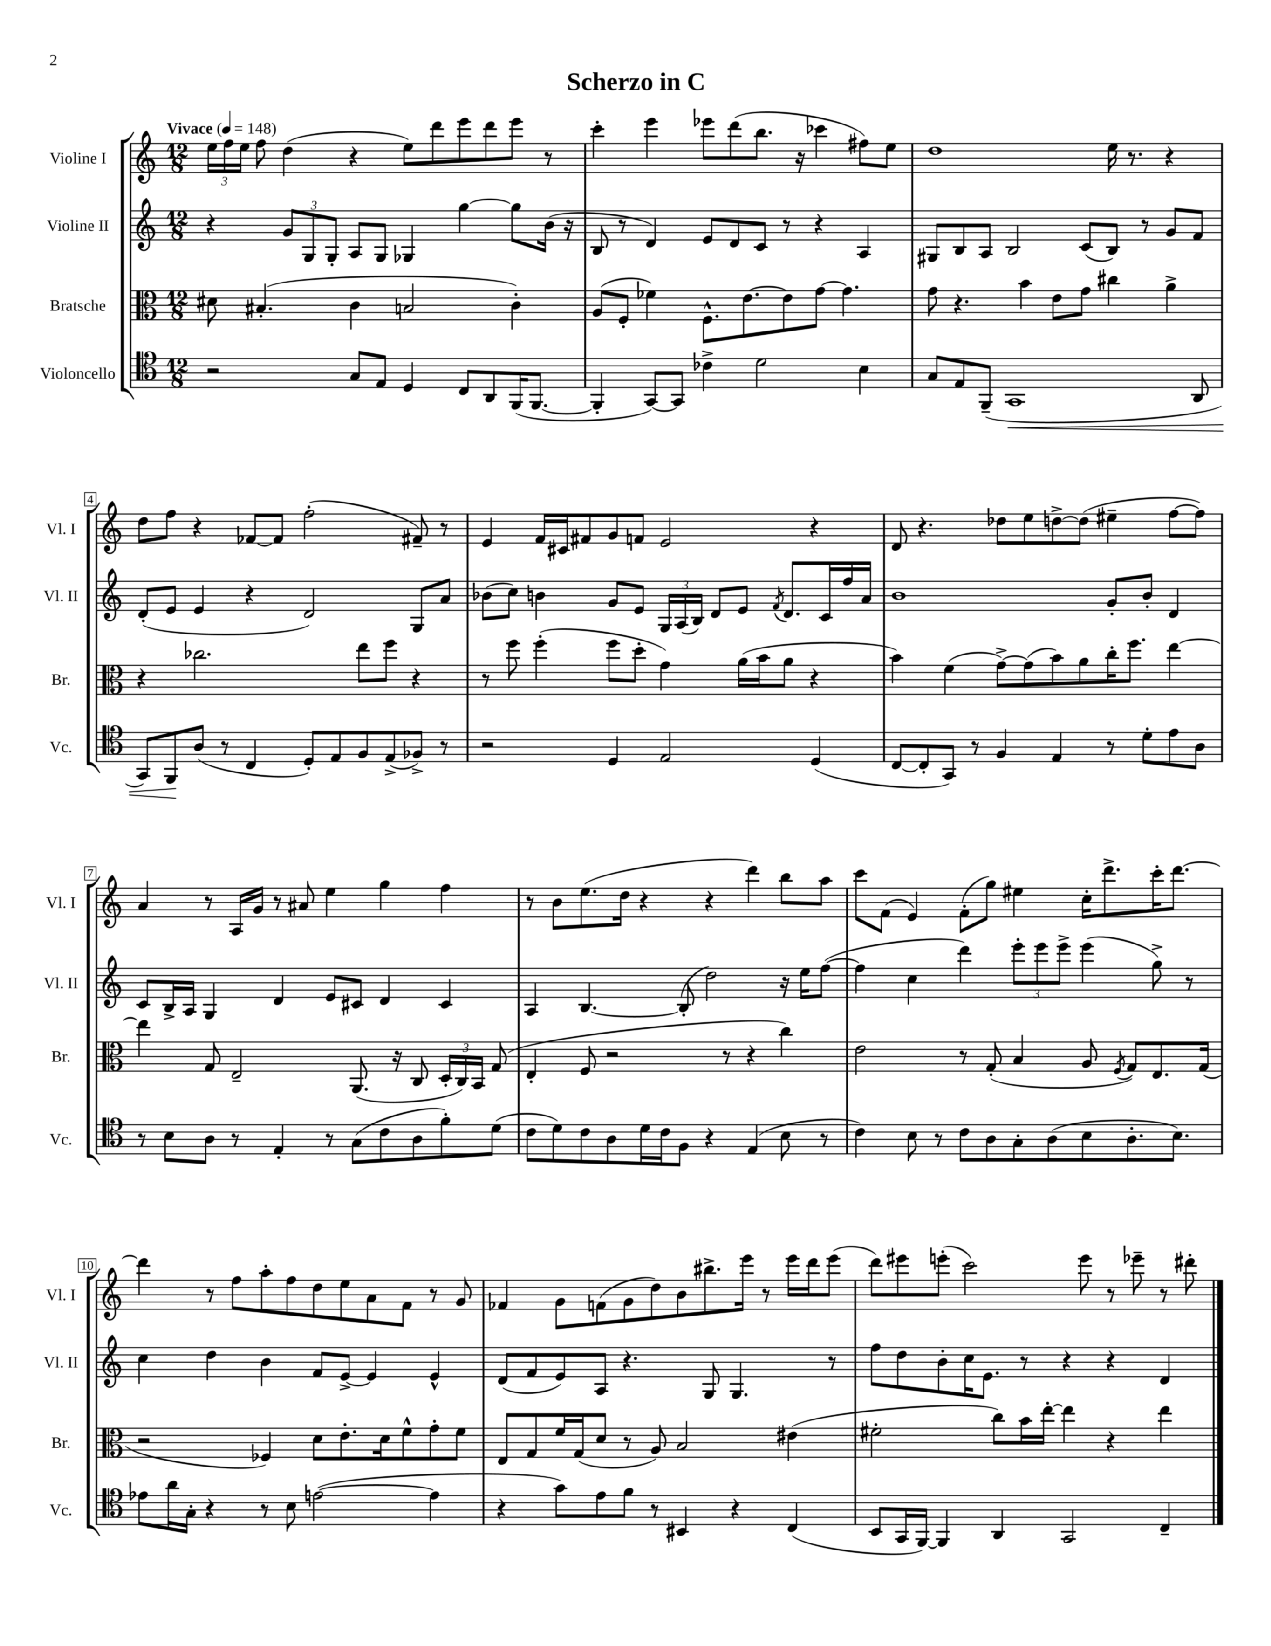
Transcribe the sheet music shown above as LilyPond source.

\header { title = "Scherzo in C" }
<<
\new StaffGroup <<
\new Staff = "s0" \with { instrumentName = "Violine I" shortInstrumentName = "Vl. I" } {
    \clef treble \key c \major \numericTimeSignature \time 12/8 \tempo "Vivace" 4 = 148
    \autoBeamOff \tuplet 3/2 { e''16[ f''16 e''16] } f''8 d''4( r4 e''8[) d'''8 e'''8 d'''8 e'''8] r8 |
    c'''4-. e'''4 ees'''8[ d'''8( b''8.] r16 ces'''4 fis''8[) e''8] |
    d''1 e''16 r8. r4 |
    d''8[ f''8] r4 fes'8[~ fes'8] f''2-.( fis'8--) r8 |
    e'4 f'16[ cis'16 fis'8 g'8 f'8] e'2 r4 |
    d'8 r4. des''8[ e''8 d''8~-> d''8]( eis''4-- f''8[~ f''8]) |
    a'4 r8 a16[ g'16] r8 ais'8 e''4 g''4 f''4 |
    r8 b'8[ e''8.( d''16] r4 r4 d'''4) b''8[ a''8] |
    c'''8[ f'8]( e'4) f'8[-.( g''8]) eis''4 c''16[-. d'''8.-> c'''16-. d'''8.]~ |
    d'''4 r8 f''8[ a''8-. f''8 d''8 e''8 a'8 f'8] r8 g'8 |
    fes'4 g'8[ f'8( g'8 d''8) b'8 bis''8.-> e'''16] r8 e'''16[ d'''16 e'''8]( |
    d'''8[) eis'''8 e'''8]-.( c'''2) e'''8 r8 ees'''8-- r8 dis'''8-. \bar "|." |
}
\new Staff = "s1" \with { instrumentName = "Violine II" shortInstrumentName = "Vl. II" } {
    \clef treble \key c \major \numericTimeSignature \time 12/8
    \autoBeamOff r4 \tuplet 3/2 { g'8[ g8 g8]-. } a8[ g8] ges4 g''4~ g''8[ b'16]( r16 |
    b8 r8 d'4) e'8[ d'8 c'8] r8 r4 a4 |
    gis8[ b8 a8] b2 c'8[( b8]) r8 g'8[ f'8] |
    d'8[-.( e'8] e'4 r4 d'2) g8[ a'8] |
    bes'8[( c''8]) b'4 g'8[ e'8] \tuplet 3/2 { g16[ a16( b16]) } d'8[ e'8] \acciaccatura { f'8 } d'8.[ c'16 f''16 a'16] |
    b'1 g'8[-. b'8]-. d'4 |
    c'8[ b16-> a16] g4 d'4 e'8[ cis'8] d'4 cis'4 |
    a4 b4.~ b8-.( d''2) r16 e''16[ f''8]~( |
    f''4 c''4 d'''4) \tuplet 3/2 { e'''8[-. e'''8 e'''8]-> } e'''4( g''8->) r8 |
    c''4 d''4 b'4 f'8[ e'8]~-> e'4 e'4-^ |
    d'8[( f'8 e'8) a8] r4. g8 g4. r8 |
    f''8[ d''8 b'8-. c''16 e'8.] r8 r4 r4 d'4 \bar "|." |
}
\new Staff = "s2" \with { instrumentName = "Bratsche" shortInstrumentName = "Br." } {
    \clef alto \key c \major \numericTimeSignature \time 12/8
    \autoBeamOff dis'8 bis4.-.( c'4 b2 c'4-.) |
    a8[( f8]-. fes'4) f8.[-^ e'8.~ e'8 g'8]~ g'4. |
    g'8 r4. b'4 e'8[ g'8] cis''4 a'4-> |
    r4 ces''2. e''8[ f''8] r4 |
    r8 f''8 f''4-.( f''8[ d''8]-. g'4) a'16[( b'16 a'8] r4 |
    b'4) f'4( g'8[~->) g'8( b'8) a'8 c''16-. f''8.] e''4~ |
    e''4 g8 e2-- a,8.( r16 c8 \tuplet 3/2 { d16[-. c16) b,16] } g8( |
    e4-. f8 r2 r8 r4 c''4) |
    e'2 r8 g8-.( b4 a8 \acciaccatura { f8 } g8[) e8. g16]( |
    r2 fes4) d'8[ e'8.-. d'16 f'8-^ g'8-. f'8] |
    e8[ g8 f'16 g16( d'8] r8 a8) b2 eis'4( |
    fis'2-. c''8[) b'16 e''16]~-. e''4 r4 e''4 \bar "|." |
}
\new Staff = "s3" \with { instrumentName = "Violoncello" shortInstrumentName = "Vc." } {
    \clef tenor \key c \major \numericTimeSignature \time 12/8
    \autoBeamOff r2 g8[ e8] d4 c8[ a,8 f,16( f,8.]~ |
    f,4-. g,8[~) g,8] ces'4-> d'2 b4 |
    g8[ e8 f,8]--( g,1\< a,8 |
    g,8[) f,8\! a8]( r8 c4 d8[-.) e8 f8 e8->( fes8]->) r8 |
    r2 d4 e2 d4( |
    c8[~ c8-. g,8]) r8 f4 e4 r8 d'8[-. e'8 a8] |
    r8 b8[ a8] r8 e4-. r8 g8[( c'8 a8 f'8-.) d'8]( |
    c'8[ d'8) c'8 a8 d'16 c'16 f8] r4 e4( b8 r8 |
    c'4) b8 r8 c'8[ a8 g8-. a8( b8 a8.-. b8.]) |
    ees'8[ a'16 g16]-. r4 r8 b8 e'2~( e'4 |
    r4 g'8[) e'8 f'8] r8 bis,4 r4 c4( |
    b,8[ g,16 f,16]~) f,4 a,4 g,2 c4-- \bar "|." |
}
>>
>>
\layout { \context { \Score \override BarNumber.stencil = #(make-stencil-boxer 0.1 0.3 ly:text-interface::print) } }
